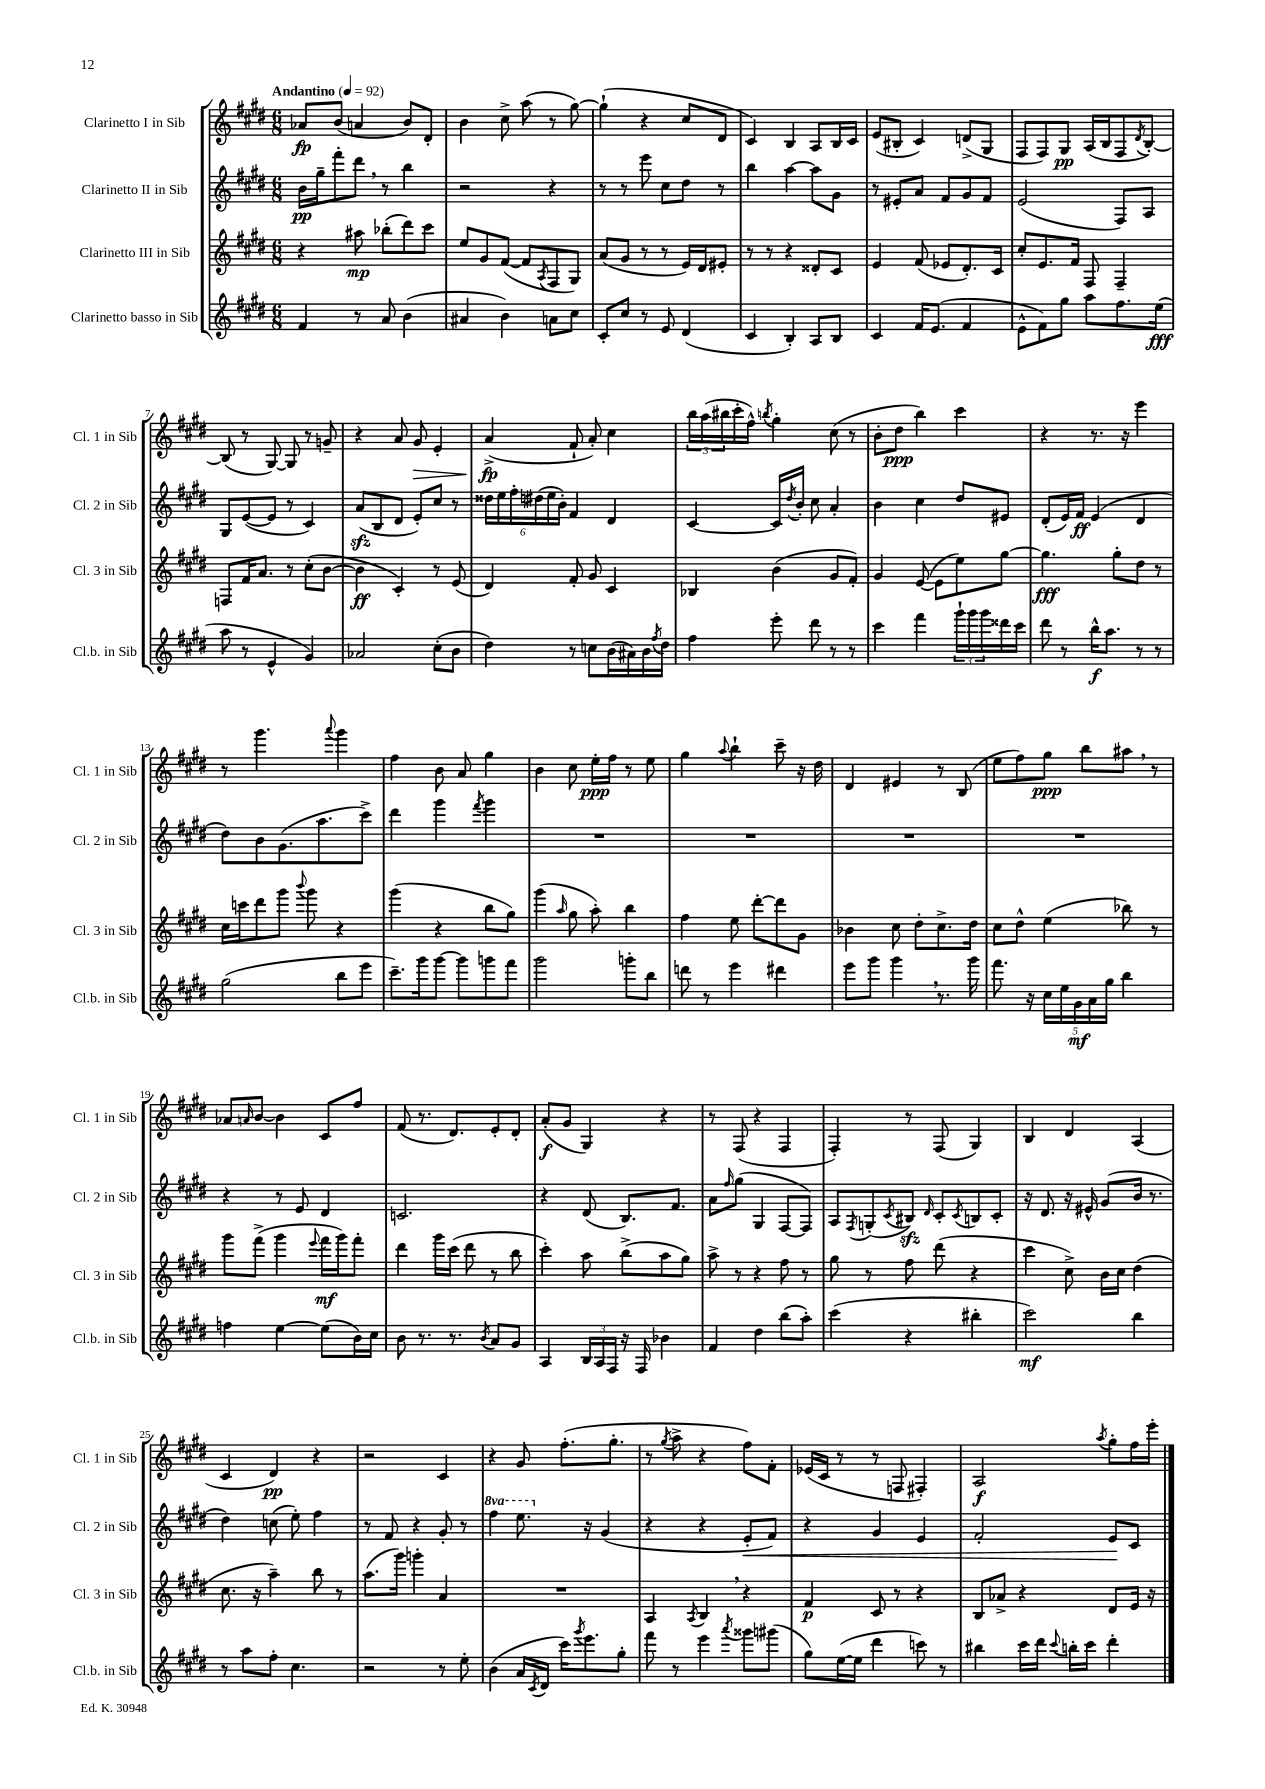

**kern	**dynam	**kern	**dynam	**kern	**dynam	**kern	**dynam
*part4	*part4	*part3	*part3	*part2	*part2	*part1	*part1
*staff4	*staff4	*staff3	*staff3	*staff2	*staff2	*staff1	*staff1
*I"Clarinetto basso in Sib	*	*I"Clarinetto III in Sib	*	*I"Clarinetto II in Sib	*	*I"Clarinetto I in Sib	*
*I'Cl.b. in Sib	*	*I'Cl. 3 in Sib	*	*I'Cl. 2 in Sib	*	*I'Cl. 1 in Sib	*
*clefG2	*	*clefG2	*	*clefG2	*	*clefG2	*
*k[f#c#g#d#]	*	*k[f#c#g#d#]	*	*k[f#c#g#d#]	*	*k[f#c#g#d#]	*
*M6/8	*	*M6/8	*	*M6/8	*	*M6/8	*
*MM92	*	*MM92	*	*MM92	*	*MM92	*
=1	=1	=1	=1	=1	=1	=1	=1
!	!	!	!	!	!	!LO:TX:a:B:t=Andantino	!
4f#/	.	4r	.	16b\LL	pp	8a-X/L	fp
.	.	.	.	16gg#~\J	.	.	.
.	.	.	.	8fff#'\	.	(8b/J	.
8r	.	8aa#X\	mp	8ddd#,\J	.	4an/	.
8a/	.	(8bb-X'\L	.	8r	.	.	.
(4b\	.	8ddd#\)	.	4bb\	.	8b/L)	.
.	.	8ccc#\J	.	.	.	8d#'/J	.
=2	=2	=2	=2	=2	=2	=2	=2
4a#X/	.	8ee/L	.	2r	.	4b\	.
.	.	8g#/	.	.	.	.	.
4b\)	.	([8f#/J	.	.	.	8cc#^\	.
.	.	8f#/L]	.	.	.	(8aa\	.
.	.	8qA/	.	.	.	.	.
8an\L	.	8F#/	.	4r	.	8r	.
8cc#\J	.	8G#/J)	.	.	.	[8gg#\)	.
=3	=3	=3	=3	=3	=3	=3	=3
8c#'/L	.	(8a/L	.	8r	.	(4gg#`\]	.
8cc#/J	.	8g#/J	.	8r	.	.	.
8r	.	8r	.	8eee\	.	4r	.
8e/	.	8r	.	8cc#\L	.	.	.
(4d#/	.	16e/LL)	.	8dd#\J	.	8cc#/L	.
.	.	16d#/J	.	.	.	.	.
.	.	8e#X'/J	.	8r	.	8d#/J	.
=4	=4	=4	=4	=4	=4	=4	=4
4c#/	.	8r	.	4bb\	.	4c#/)	.
.	.	8r	.	.	.	.	.
4B'/)	.	4r	.	[4aa\	.	4B/	.
8A/L	.	8d##X'/L	.	8aa\L]	.	8A/L	.
8B/J	.	8c#/J	.	8g#\J	.	16B/L	.
.	.	.	.	.	.	16c#/JJ	.
=5	=5	=5	=5	=5	=5	=5	=5
4c#/	.	4e/	.	8r	.	(8e/L	.
.	.	.	.	8e#X'/L	.	8B#X'/J	.
16f#/KL	.	(8f#/	.	8a/J	.	4c#/)	.
(8.e/J	.	.	.	.	.	.	.
.	.	8e-X/L	.	8f#/L	.	.	.
4f#/	.	8.d#'/)	.	8g#/	.	(8dn^/L	.
.	.	.	.	8f#/J	.	8G#/J	.
.	.	16c#/Jk	.	.	.	.	.
=6	=6	=6	=6	=6	=6	=6	=6
8e^^\L	.	8cc#'/L	.	(2e/	.	8F#/L	.
8f#\)	.	8.e/	.	.	.	8F#/)	.
8gg#\J	.	.	.	.	.	8G#/J	pp
.	.	16f#/Jk	.	.	.	.	.
8aa\L	.	8F#/	.	.	.	(16A/LL	.
.	.	.	.	.	.	16B/J	.
8.ff#\	.	4F#~/	.	8F#/L)	.	8F#/	.
.	.	.	.	.	.	8qd#/	.
.	.	.	.	8A/J	.	[8B'/J)	.
(16ee\Jk	fff	.	.	.	.	.	.
!!LO:LB:g=z
=7	=7	=7	=7	=7	=7	=7	=7
8aa\	.	8Fn/L	.	8G#/L	.	(8B/]	.
8r	.	16f#/K	.	([8e/	.	8r	.
.	.	8.a/J	.	.	.	.	.
4e^^/	.	.	.	8e/J]	.	[8G#/)	.
.	.	8r	.	8r	.	8G#/]	.
4g#/)	.	(8cc#'\L	.	4c#/)	.	8r	.
.	.	[8b\J	.	.	.	8gn~/	.
=8	=8	=8	=8	=8	=8	=8	=8
2a-X/	.	4b\]	ff	(8azz/L	.	4r	.
.	.	.	.	8B/	.	.	.
.	.	4c#'/)	.	8d#/J	.	8a/	.
!	!	!	!	!	!	!	!LO:HP:b
.	.	.	.	8e'/L)	.	8g#/	>
(8cc#'\L	.	8r	.	8cc#/J	.	4e'/	.
8b\J	.	(8e/	.	8r	.	.	.
=9	=9	=9	=9	=9	=9	=9	=9
4dd#\)	.	4d#/)	.	24dd##X\LL	.	(4a^/	fp
.	.	.	.	24ee\	.	.	.
.	.	.	.	24ff#'\	.	.	.
.	.	.	.	(24dd#X\	.	.	.
.	.	.	.	24ee\	.	.	.
.	.	.	.	24b'\JJ)	.	.	.
8r	.	8f#'/	.	4f#/	.	8f#`/	]
8ccn\L	.	8g#/	.	.	.	8a'/)	.
(16b\L	.	4c#/	.	4d#/	.	4cc#\	.
16a#X\)	.	.	.	.	.	.	.
16b\	.	.	.	.	.	.	.
8qff#/	.	.	.	.	.	.	.
16dd#\JJ	.	.	.	.	.	.	.
=10	=10	=10	=10	=10	=10	=10	=10
4ff#\	.	4B-X/	.	[4c#/	.	24bb\LL	.
.	.	.	.	.	.	(24aa\	.
.	.	.	.	.	.	24bb#X\	.
.	.	.	.	.	.	16ccc#'\	.
.	.	.	.	.	.	16ff#^^\JJ)	.
.	.	.	.	.	.	8qbbn/	.
8eee'\	.	(4b\	.	16c#/LL]	.	4gg#'\	.
.	.	.	.	8qdd#/	.	.	.
.	.	.	.	16b'/JJ	.	.	.
8ddd#\	.	.	.	8cc#\	.	.	.
8r	.	8g#/L	.	4a'/	.	(8cc#\	.
8r	.	8f#'/J)	.	.	.	8r	.
=11	=11	=11	=11	=11	=11	=11	=11
4ccc#\	.	4g#/	.	4b\	.	8b'\L	.
.	.	.	.	.	.	8dd#\J	ppp
4fff#\	.	([8e/	.	4cc#\	.	4bb\)	.
.	.	8e\L]	.	.	.	.	.
24ggg#`\LL	.	8ee\)	.	8dd#/L	.	4ccc#\	.
24ggg#\	.	.	.	.	.	.	.
24ggg#\	.	.	.	.	.	.	.
16ddd##X\	.	[8gg#\J	.	8e#X/J	.	.	.
16ccc#\JJ	.	.	.	.	.	.	.
=12	=12	=12	=12	=12	=12	=12	=12
8ddd#\	.	4.gg#\]	fff	(8d#'/L	.	4r	.
8r	.	.	.	16e/L)	.	.	.
.	.	.	.	16f#/JJ	ff	.	.
16bb^^\KL	f	.	.	(4e/	.	8.r	.
8.aa\J	.	.	.	.	.	.	.
.	.	8gg#'\L	.	.	.	.	.
.	.	.	.	.	.	16r	.
8r	.	8dd#\J	.	4d#/	.	4eee\	.
8r	.	8r	.	.	.	.	.
!!LO:LB:g=z
=13	=13	=13	=13	=13	=13	=13	=13
(2gg#\	.	16cc#\LL	.	8dd#\L)	.	8r	.
.	.	16cccn\J	.	.	.	.	.
.	.	8ddd#\	.	8b\	.	4.ggg#\	.
.	.	8ggg#\J	.	(8.g#\	.	.	.
.	.	8qqbbb/	.	.	.	.	.
.	.	8ggg#\	.	.	.	.	.
.	.	.	.	8.aa\	.	.	.
.	.	.	.	.	.	8qqaaa/	.
8bb\L	.	4r	.	.	.	4ggg#\	.
8eee\J	.	.	.	8ccc#^\J)	.	.	.
=14	=14	=14	=14	=14	=14	=14	=14
8.ccc#~\L)	.	(4ggg#\	.	4ddd#\	.	4ff#\	.
16ggg#\k	.	.	.	.	.	.	.
[8ggg#\J	.	4r	.	4ggg#\	.	8b\	.
8ggg#\L]	.	.	.	.	.	8a/	.
.	.	.	.	8qfff#/	.	.	.
8gggn\	.	8bb\L	.	4ggg#\	.	4gg#\	.
8fff#\J	.	8gg#\J)	.	.	.	.	.
=15	=15	=15	=15	=15	=15	=15	=15
2ggg#\	.	(4ggg#\	.	2.r	.	4b\	.
.	.	16qqaa/	.	.	.	.	.
.	.	8gg#\	.	.	.	8cc#\	.
.	.	8aa'\)	.	.	.	16ee'\LL	ppp
.	.	.	.	.	.	16ff#\JJ	.
8gggn'\L	.	4bb\	.	.	.	8r	.
8bb\J	.	.	.	.	.	8ee\	.
=16	=16	=16	=16	=16	=16	=16	=16
8dddn\	.	4ff#\	.	2.r	.	4gg#\	.
8r	.	.	.	.	.	.	.
.	.	.	.	.	.	8qqaa/	.
4eee\	.	8ee\	.	.	.	4bb`\	.
.	.	[8ddd#'\L	.	.	.	.	.
4ddd#X\	.	8ddd#\]	.	.	.	8ccc#~\	.
.	.	8g#\J	.	.	.	16r	.
.	.	.	.	.	.	16dd#\	.
=17	=17	=17	=17	=17	=17	=17	=17
8eee\L	.	4b-X\	.	2.r	.	4d#/	.
8ggg#\J	.	.	.	.	.	.	.
4ggg#,\	.	8cc#\	.	.	.	4e#X/	.
.	.	8dd#'\L	.	.	.	.	.
8.r	.	8.cc#^\	.	.	.	8r	.
.	.	.	.	.	.	(8B/	.
16ggg#\	.	16dd#\Jk	.	.	.	.	.
=18	=18	=18	=18	=18	=18	=18	=18
8.fff#\	.	8cc#\L	.	2.r	.	8ee\L	.
.	.	8dd#^^\J	.	.	.	8ff#\)	.
16r	.	.	.	.	.	.	.
20cc#\LL	.	(4ee\	.	.	.	8gg#\J	ppp
20ee\	.	.	.	.	.	.	.
20g#\	mf	.	.	.	.	.	.
.	.	.	.	.	.	8bb\L	.
20a\	.	.	.	.	.	.	.
20gg#\JJ	.	.	.	.	.	.	.
4bb\	.	8bb-X\)	.	.	.	8aa#X,\J	.
.	.	8r	.	.	.	8r	.
!!LO:LB:g=z
=19	=19	=19	=19	=19	=19	=19	=19
4ffn\	.	8ggg#\L	.	4r	.	8a-X/L	.
.	.	.	.	.	.	16qqan/	.
.	.	(8fff#^\J	.	.	.	[8b/J	.
[4ee\	.	4ggg#\	.	8r	.	4b\]	.
.	.	.	.	8e/	.	.	.
.	.	8qqeee/	.	.	.	.	.
(8ee\L]	.	16fff#\LL	mf	4d#/	.	8c#/L	.
.	.	16ggg#\J)	.	.	.	.	.
16b\L)	.	8fff#'\J	.	.	.	8ff#/J	.
16cc#\JJ	.	.	.	.	.	.	.
=20	=20	=20	=20	=20	=20	=20	=20
8b\	.	4ddd#\	.	2.cn/	.	(8f#/	.
8.r	.	.	.	.	.	8.r	.
.	.	16ggg#\LL	.	.	.	.	.
8.r	.	(16ccc#\JJ	.	.	.	8.d#/L)	.
.	.	8ddd#\	.	.	.	.	.
8qb/	.	.	.	.	.	.	.
8a/L	.	8r	.	.	.	8e'/	.
8g#/J	.	8bb\	.	.	.	8d#'/J	.
=21	=21	=21	=21	=21	=21	=21	=21
4A/	.	4ccc#'\)	.	4r	.	(8a'/L	f
.	.	.	.	.	.	8g#/J	.
24B/LL	.	8aa\	.	(8d#/	.	4G#/)	.
24A/	.	.	.	.	.	.	.
24F#/JJ	.	.	.	.	.	.	.
16r	.	(8bb^\L	.	8.B/L)	.	.	.
16F#/	.	.	.	.	.	.	.
4b-X\	.	8aa\	.	.	.	4r	.
.	.	.	.	8.f#/J	.	.	.
.	.	8gg#\J)	.	.	.	.	.
=22	=22	=22	=22	=22	=22	=22	=22
4f#/	.	8aa^\	.	8a\L	.	8r	.
.	.	.	.	16qqff#/	.	.	.
.	.	8r	.	(8gg#\J	.	(8F#/	.
4dd#\	.	4r	.	4G#/	.	4r	.
(8bb\L	.	8ff#\	.	[8F#/L	.	4F#/	.
8aa'\J)	.	8r	.	8F#/J])	.	.	.
=23	=23	=23	=23	=23	=23	=23	=23
(4ccc#\	.	8gg#\	.	8A/L	.	4F#'/)	.
.	.	.	.	8qF#/	.	.	.
.	.	8r	.	(8Gn'/	.	.	.
.	.	.	.	8qc#/	.	.	.
4r	.	8ff#\	.	8B#Xzz/J)	.	8r	.
.	.	.	.	16qqd#/	.	.	.
.	.	(8ddd#\	.	8c#'/L	.	(8F#/	.
.	.	.	.	8qc#/	.	.	.
4bb#X'\	.	4r	.	8Bn/	.	4G#/)	.
.	.	.	.	8c#'/J	.	.	.
=24	=24	=24	=24	=24	=24	=24	=24
2ccc#\)	mf	4ccc#\	.	16r	.	4B/	.
.	.	.	.	8.d#/	.	.	.
.	.	8cc#^\)	.	16r	.	4d#/	.
.	.	.	.	16e#X^^/	.	.	.
.	.	16b\LL	.	(8g#/L	.	.	.
.	.	16cc#\JJ	.	.	.	.	.
4bb\	.	(4dd#\	.	16b/Jk	.	(4A/	.
.	.	.	.	8.r	.	.	.
!!LO:LB:g=z
=25	=25	=25	=25	=25	=25	=25	=25
8r	.	8.cc#\	.	4dd#\)	.	4c#/	.
8aa\L	.	.	.	.	.	.	.
.	.	16r	.	.	.	.	.
8ff#'\J	.	4aa~\)	.	(8ccn\	.	4d#/)	pp
4.cc#\	.	.	.	8ee'\)	.	.	.
.	.	8bb\	.	4ff#\	.	4r	.
.	.	8r	.	.	.	.	.
=26	=26	=26	=26	=26	=26	=26	=26
2r	.	(8.aa\L	.	8r	.	2r	.
.	.	.	.	8f#/	.	.	.
.	.	16ggg#\Jk)	.	.	.	.	.
.	.	4gggn'\	.	4r	.	.	.
8r	.	4a/	.	8g#'/	.	4c#/	.
8ee'\	.	.	.	8r	.	.	.
=27	=27	=27	=27	=27	=27	=27	=27
*	*	*	*	*8va	*	*	*
(4b\	.	2.r	.	4fff#\	.	4r	.
16a/LL	.	.	.	8.eee\	.	8g#/	.
8qc#/	.	.	.	.	.	.	.
16d#/JJ	.	.	.	.	.	.	.
16ccc#\KL)	.	.	.	.	.	(8.ff#'\L	.
8qggg#/	.	.	.	.	.	.	.
*	*	*	*	*X8va	*	*	*
8.eee\	.	.	.	16r	.	.	.
.	.	.	.	(4g#/	.	.	.
.	.	.	.	.	.	8.gg#'\J	.
8gg#'\J	.	.	.	.	.	.	.
=28	=28	=28	=28	=28	=28	=28	=28
8fff#\	.	4A/	.	4r	.	8r	.
.	.	.	.	.	.	8qgg#/	.
8r	.	.	.	.	.	8aa^\	.
.	.	8qA/	.	.	.	.	.
4eee\	.	4B,/	.	4r	.	4r	.
8qaaa/	.	.	.	.	.	.	.
!	!	!	!	!	!LO:HP:b	!	!
8ggg##X\L	.	4r	.	8e'/L	<	8ff#\L)	.
(8ggg#X\J	.	.	.	8f#/J)	.	8f#'\J	.
=29	=29	=29	=29	=29	=29	=29	=29
8gg#\L)	.	4f#/	p	4r	.	(16e-X/LL	.
.	.	.	.	.	.	16c#/JJ	.
([16ee\L	.	.	.	.	.	8r	.
16ee\JJ]	.	.	.	.	.	.	.
4ddd#\	.	8c#/	.	4g#/	.	8r	.
.	.	8r	.	.	.	8Fn/	.
8cccn\)	.	4r	.	4e/	.	4F#X'/)	.
8r	.	.	.	.	.	.	.
=30	=30	=30	=30	=30	=30	=30	=30
4bb#X\	.	8B/L	.	2f#'/	.	2A/	f
.	.	8a-X^/J	.	.	.	.	.
16ccc#\LL	.	4r	.	.	.	.	.
16ddd#\JJ	.	.	.	.	.	.	.
8qqccc#/	.	.	.	.	.	.	.
16bbn'\LL	.	.	.	.	.	.	.
16ccc#\JJ	.	.	.	.	.	.	.
.	.	.	.	.	.	8qaa/	.
4ddd#'\	.	8d#/L	.	8e/L	.	8gg#'\L	.
.	.	16e/Jk	.	8c#/J	[	16ff#\L	.
.	.	16r	.	.	.	16eee'\JJ	.
==	==	==	==	==	==	==	==
*-	*-	*-	*-	*-	*-	*-	*-
